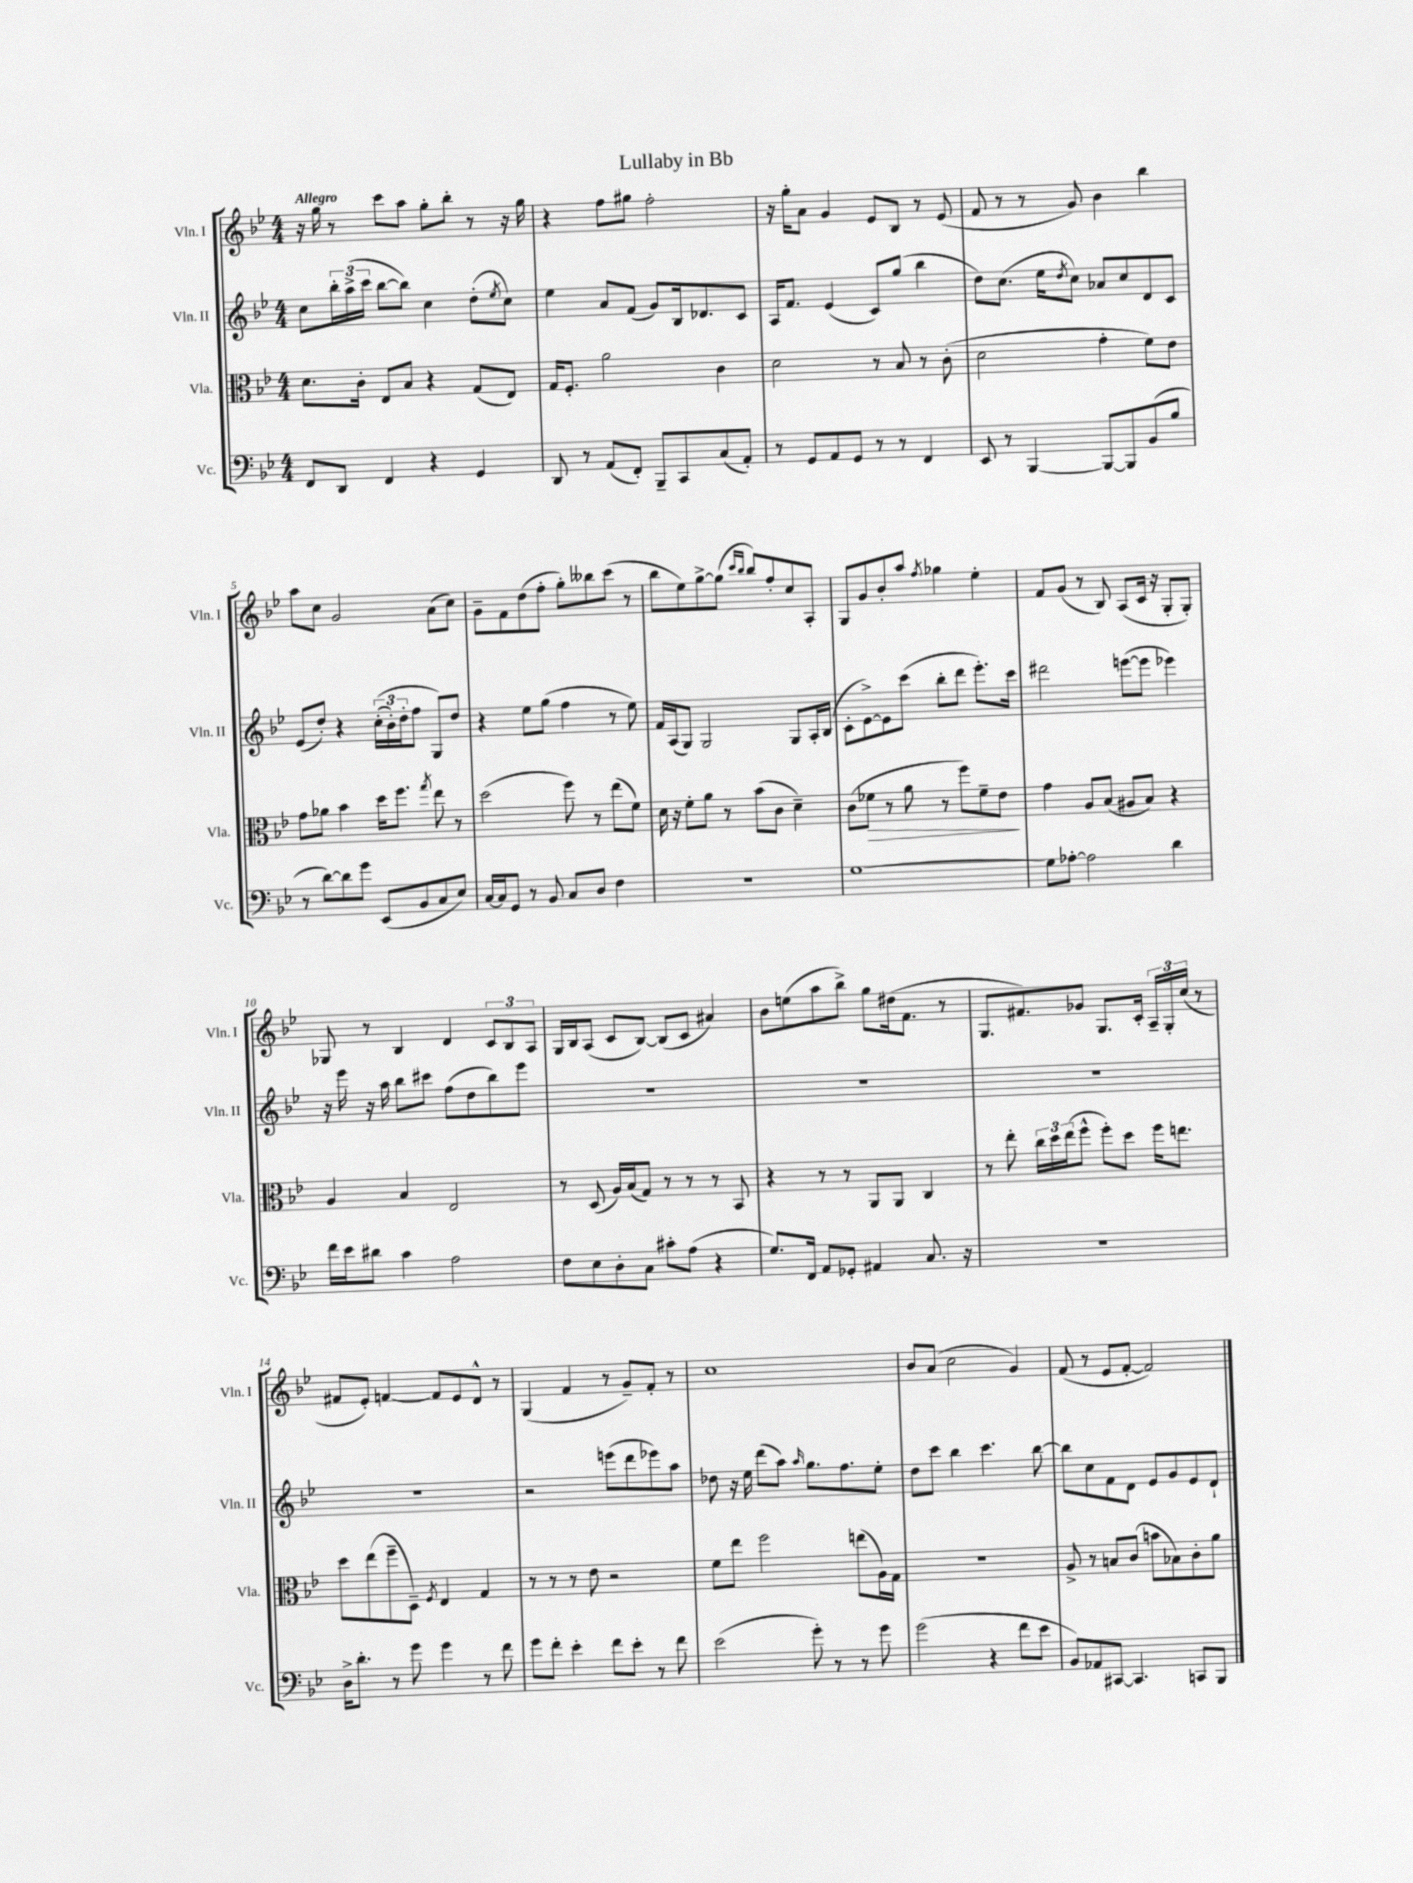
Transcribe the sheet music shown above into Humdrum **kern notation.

**kern	**kern	**kern	**kern
*staff4	*staff3	*staff2	*staff1
*clefF4	*clefC3	*clefG2	*clefG2
*k[b-e-]	*k[b-e-]	*k[b-e-]	*k[b-e-]
*M4/4	*M4/4	*M4/4	*M4/4
8FF	8.d	8cc	16r
.	.	.	16gg
8DD	.	24bb-'	8r
.	.	(24aa^	.
.	16c'	.	.
.	.	24ccc	.
4FF	8E-	[8bb-	8ccc
.	8B-	8bb-])	8aa
4r	4r	4cc	8gg'
.	.	.	8bb-'
4GG	(8G	(8dd'	8r
.	.	8qee-	.
.	8E-)	8cc)	16r
.	.	.	16gg
=	=	=	=
8DD	16G	4ee-	4r
.	8.F'	.	.
8r	.	.	.
(8AA	2a	8a	8ff
8FF')	.	(8f	8gg#
8BBB-~	.	8g)	2ff'
8CC	.	16B-	.
.	.	8.d-	.
(8C	4c	.	.
8AA')	.	8c	.
=	=	=	=
8r	2d	16A	16r
.	.	8.f	16gg'
8GG	.	.	8a
8AA	.	(4e-	4g
8GG	.	.	.
8r	8r	8c)	8e-
8r	8B-	(8gg	8B-
4FF	8r	4bb-	8r
.	(8c'	.	(8e-
=	=	=	=
8EE-	2d	8dd)	8f
8r	.	(8.cc	8r
[4BBB-	.	.	8r
.	.	16ee-	.
.	.	8qdd	.
.	.	8cc)	8g)
8BBB-_	4g'	8a-	4b-
8BBB-]	.	8cc	.
(8BB-	8f)	8d	4bb-
8B-	8e-	8c	.
=	=	=	=
8r	8g	(8e-	8aa
[8d)	8a-	8dd')	8cc
8d]	4b-	4r	2g
8g	.	.	.
(8EE-	16dd	&((24cc'	.
.	.	24b-')	.
.	8.ff	.	.
.	.	24dd'	.
8BB-	.	8ff	.
.	8qgg	.	.
8C	8ee-	8G&)	(8a
8E-)	8r	8dd	8cc)
=	=	=	=
[16C	(2dd	4r	8g~
16C]	.	.	.
8GG	.	.	8f
8r	.	8ee-	(8dd
8BB-	.	(8gg	8ff'
8C	8ff)	4ff	8gg')
8D	8r	.	8bb--
4F	(8ee-	8r	(8ccc
.	8f)	8ee-)	8r
=	=	=	=
1r	16d	16f	8bb-
.	16r	(16A	.
.	8f'	8G)	8ee-)
.	8a	2G	[8gg^
.	8r	.	(8gg]
.	.	.	16qqccc
.	.	.	16qqbb-
.	(8b-	.	8bb-)
.	8c	.	8ff'
.	4d~)	8G	8cc
.	.	16A'	8A'
.	.	(16B-	.
=	=	=	=
[1G	(8c	8c'	8G
.	8f-	[8e-^)	8g
.	8r	8e-]	8b-'
.	8a	(8ccc	8aa
.	.	.	8qff
.	8r	8bb-'	4gg-
.	8ff)	8ddd	.
.	8f-~	8.eee-')	4ee-'
.	8e-	.	.
.	.	16ccc	.
=	=	=	=
8G]	4g	2ddd#	8f
[8A-'	.	.	(8g
2A-]	8A	.	8r
.	(8B-	.	8B-)
.	8A#	([8eee	(8A
.	8B-)	8eee]	16c
.	.	.	16r
4d	4r	4eee-)	8G'
.	.	.	8G')
=	=	=	=
16f	4A	16r	8G-
16e-	.	16eee-	.
8d#	.	16r	8r
.	.	16aa	.
4c	4B-	8bb-	4B-
.	.	8ccc#	.
2A	2E-	(8ff	4d
.	.	8dd	.
.	.	8bb-)	12c
.	.	.	12B-
.	.	8eee-	.
.	.	.	12A
=	=	=	=
8F	8r	1r	16G
.	.	.	16B-
8E-	(8D	.	(8A
8D'	16A)	.	8c
.	(16B-	.	.
8C	8G)	.	[8B-)
8c#'	8r	.	(8B-]
(8A	8r	.	8c
4r	8r	.	4a#)
.	8BB-	.	.
=	=	=	=
8.G)	4r	1r	8b-
.	.	.	(8ee
16FF	.	.	.
8AA	8r	.	8aa
8GG-'	8r	.	8bb-^)
4AA#	8AA	.	8gg
.	8AA	.	(16dd#
.	.	.	8.f
8.C	4C	.	.
.	.	.	8r
16r	.	.	.
=	=	=	=
1r	8r	1r	8.G
.	8ee-'	.	.
.	.	.	8.f#)
.	24cc	.	.
.	24dd	.	.
.	(24ee-	.	.
.	8ff^^	.	8g-
.	8ff')	.	8.G
.	8dd	.	.
.	.	.	16c'
.	16ff	.	24A~
.	.	.	24G'
.	8.ee	.	.
.	.	.	(24cc
.	.	.	8r
=	=	=	=
16D^	8dd	1r	8f#
8.d'	.	.	.
.	(8ee-	.	8e-')
8r	8ff~	.	[4f
8g	8D~)	.	.
.	8qF	.	.
4g	4E-	.	8f]
.	.	.	8e-
8r	4G	.	8d^^
8f	.	.	8r
=	=	=	=
8g	8r	2r	(4G
8f'	8r	.	.
4e-'	8r	.	4f
.	8e-	.	.
8f	2r	(8eee	8r
8e-'	.	8ddd	8g~)
8r	.	8eee-)	8f'
8f	.	8aa	8r
=	=	=	=
(2e-	8f	8dd-	1cc
.	8ee-	16r	.
.	.	16ee-	.
.	2ff	(8ddd	.
.	.	8aa)	.
.	.	16qqaa	.
8g')	.	8.gg	.
8r	.	.	.
.	.	8.ff	.
8r	(8ee	.	.
8g	16A)	8ee-'	.
.	16G	.	.
=	=	=	=
(2g	1r	8dd	8b-
.	.	8ccc	(8a
.	.	4bb-	2cc
4r	.	4.ccc	.
8f	.	.	4g)
8e-	.	[8bb-	.
=	=	=	=
8BB-)	8A^	8bb-]	(8f
8AA-	8r	8cc	8r
[8CC#	8B	8f	8e-
4.CC#]	(8c	8d	[8f'
.	8b	8e-	2f])
.	8B-)	8g	.
8CC	8c'	8e-	.
8BBB-	8a	8d`	.
==	==	==	==
*-	*-	*-	*-
